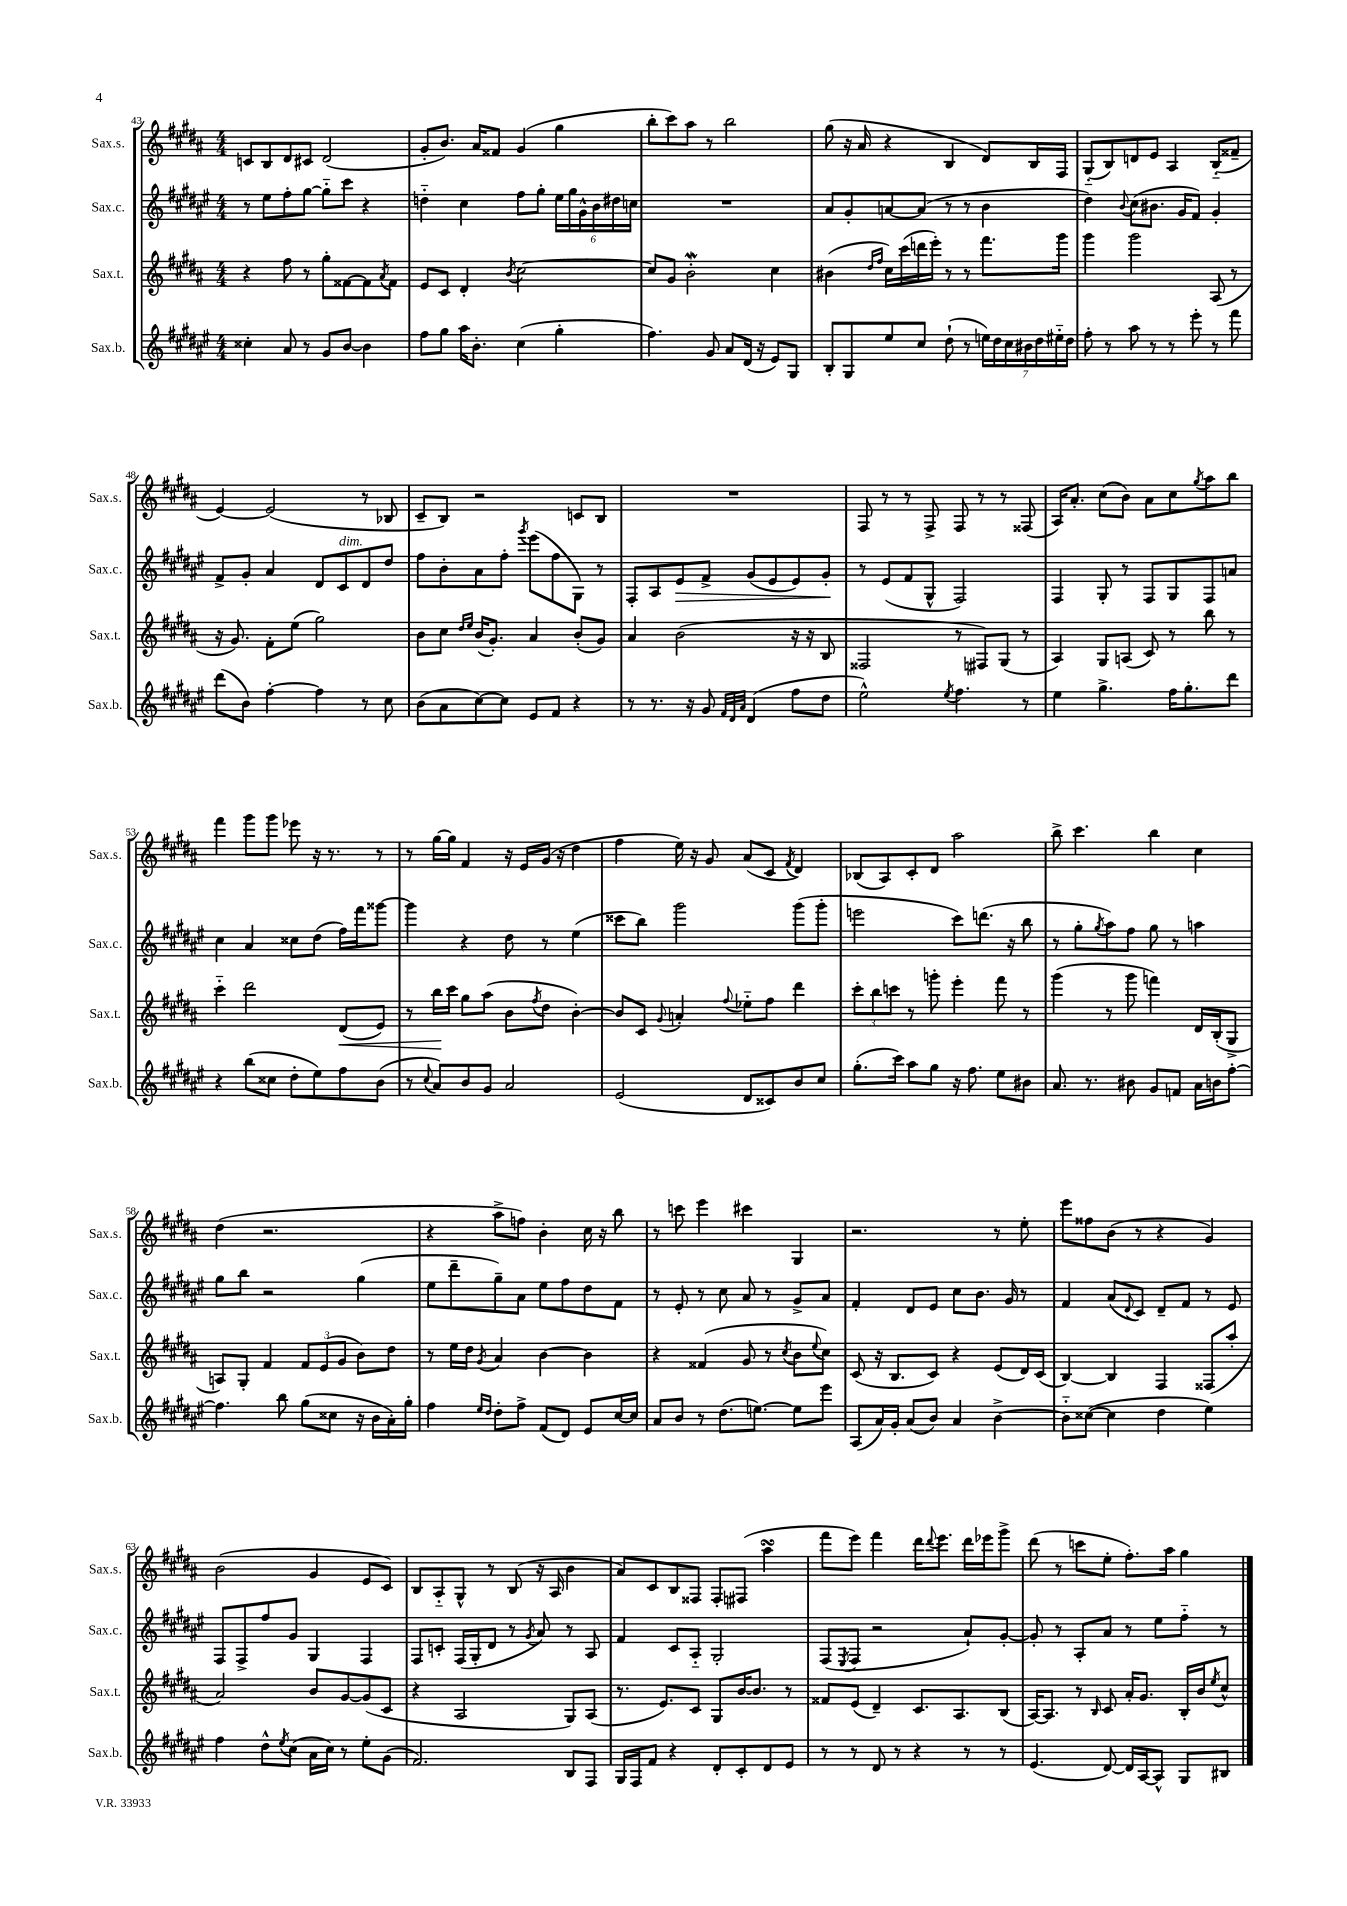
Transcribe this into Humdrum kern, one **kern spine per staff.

**kern	**kern	**kern	**kern
*staff4	*staff3	*staff2	*staff1
*clefG2	*clefG2	*clefG2	*clefG2
*k[f#c#g#d#a#e#]	*k[f#c#g#d#a#]	*k[f#c#g#d#a#e#]	*k[f#c#g#d#a#]
*M4/4	*M4/4	*M4/4	*M4/4
4cc##'\	4r	8r	8c/L
.	.	8ee#\L	8B/
8a#/	8ff#\	8ff#'\	8d#/
8r	8r	[8gg#\J	8c#/J
8g#/L	8gg#'\L	8gg#'~\]L	(2d#/
[8b/J	[8f##\	8ccc#\J	.
4b\]	8f##\]	4r	.
.	8qa#/	.	.
.	8f##\J	.	.
=	=	=	=
8ff#\L	8e/L	4dd'~\	8g#'/L
8gg#\J	8c#/J	.	8.b/J)
16aa#\LK	4d#'/	4cc#\	.
8.b'\J	.	.	16a#/LK
.	.	.	8f##/J
.	8qb/	.	.
(4cc#\	[2cc#\	8ff#\L	(4g#/
.	.	8gg#'\J	.
4gg#'\	.	24ee#\LL	4gg#\
.	.	24gg#\	.
.	.	24g#^^\	.
.	.	24b\	.
.	.	24dd#\	.
.	.	24cc\JJ	.
=	=	=	=
4.ff#\)	8cc#/]L	1r	8bb'\L
.	8g#/J	.	8ccc#\)
.	2b'\	.	8aa#\J
8g#/	.	.	8r
8a#/L	.	.	2bb\
(16d#/Jk	.	.	.
16r	.	.	.
8e#/L)	4cc#\	.	.
8G#/J	.	.	.
=	=	=	=
8B'/L	(4b#\	8a#/L	(8gg#\
8G#/	.	8g#'/	16r
.	.	.	16a#/
.	16qqdd#/LL	.	.
.	16qqff#/JJ	.	.
8ee#/	16cc#\LL)	[8a/	4r
.	(16ccc#\	.	.
8cc#/J	16ddd\	(8a/]J	.
.	16eee'\JJ)	.	.
(8dd#`\	8r	8r	4B/
8r	8r	8r	.
28ee\LL)	8.fff#\L	4b\	8d#/L)
28dd#\	.	.	.
28cc#\	.	.	.
28b#\	.	.	.
.	.	.	16B/L
28dd#\	.	.	.
28ee#'~\	.	.	.
.	16ggg#\Jk	.	16F#/JJ
28dd#\JJ	.	.	.
=	=	=	=
8ff#'\	4ggg#\	4dd#\)	(8G#'~/L
8r	.	.	8B/)
.	.	8qqb/	.
8aa#\	2ggg#\	(8cc#\L	8d/
8r	.	8.b#\J	8e/J
8r	.	.	4A#/
.	.	16g#/LK	.
8eee#'\	.	8f#/J)	.
8r	(8A#/	4g#'/	(8B'~/L
8fff#\	8r	.	8f##~/J
=	=	=	=
(8ddd#\L	16r	8f#^/L	[4e/)
.	8.g#/)	.	.
8b\J)	.	8g#'/J	.
[4ff#'\	8f#'\L	4a#/	(2e/]
.	(8ee\J	.	.
4ff#\]	2gg#\)	8d#/L	.
.	.	8c#/	.
8r	.	8d#/	8r
8cc#\	.	8dd#/J	8B-/
=	=	=	=
(8b\L	8b\L	8ff#\L	8c#~/L
8a#\	8cc#\J	8b'\	8B/J)
.	16qqdd#/LL	.	.
.	16qqee/JJ	.	.
[8cc#\)	(16b/LK	8a#\	2r
.	8.g#'/J)	.	.
8cc#\]J	.	8ff#'\J	.
.	.	8qggg#/	.
8e#/L	4a#/	(8eee#\L	.
8f#/J	.	8ff#\	.
4r	(8b'/L	8G#\J)	8c/L
.	8g#/J)	8r	8B/J
=	=	=	=
8r	4a#/	8F#'/L	1r
8.r	.	8A#/	.
.	(2b\	8e#/	.
16r	.	.	.
8g#/	.	8f#^/J	.
32qqf#/LLL	.	.	.
32qqd#/	.	.	.
32qqa#/JJJ	.	.	.
(4d#/	.	(8g#/L	.
.	.	8e#/	.
8ff#\L	16r	8e#/)	.
.	16r	.	.
8dd#\J	8B/	8g#'/J	.
=	=	=	=
2ee#^^\)	2F##/	8r	8F#/
.	.	(8e#/L	8r
.	.	8f#/	8r
.	.	8G#^^/J	8F#^/
8qee#/	.	.	.
4.ff#\	8r	2F#/)	8F#/
.	8F#/L)	.	8r
.	(8G#/J	.	8r
8r	8r	.	(8F##/
=	=	=	=
4ee#\	4A#/)	4F#/	16A#/LK)
.	.	.	8.a#'/J
4.gg#^\	8G#/L	8G#'/	(8cc#\L
.	(8A/J	8r	8b\J)
.	8c#/)	8F#/L	8a#\L
16ff#\LK	8r	8G#/	8cc#\
8.gg#'\	.	.	.
.	.	.	8qgg#/
.	8bb\	8F#/	8aa#\
8ddd#\J	8r	8a/J	8bb\J
=	=	=	=
4r	4ccc#'~\	4cc#\	4fff#\
(8bb\L	2ddd#\	4a#/	8ggg#\L
8cc##\J	.	.	8ggg#\J
8dd#'\L	.	8cc##\L	8eee-\
8ee#\)	.	(8dd#\J	16r
.	.	.	8.r
8ff#\	(8d#/L	16ff#\LL)	.
.	.	16fff#\J	.
(8b\J	8e/J)	[8ggg##\J	8r
=	=	=	=
8r	8r	4ggg##\]	8r
8qqcc#/	.	.	.
8a#/L)	16bb\LL	.	[16gg#\LL
.	16ccc#\JJ	.	16gg#\]JJ
8b/	8gg#\L	4r	4f#/
8g#/J	(8aa#\J	.	.
2a#/	8b\L	8dd#\	16r
.	.	.	16e/LL
.	8qff#/	.	.
.	8dd#\J	8r	(16g#/JJ
.	.	.	16r
.	[4b'\)	(4ee#\	4dd#\
=	=	=	=
(2e#/	8b/]L	8ccc##\L	4ff#\
.	8c#/J	8bb\J)	.
.	8qqg#/	.	.
.	4a'/	2ggg#\	16ee\)
.	.	.	16r
.	.	.	8g#/
.	8qqff#/	.	.
8d#/L	8ee-'~\L	.	(8a#/L
8c##/)	8ff#\J	.	8c#/J
.	.	.	8qf#/
8b/	4ddd#\	(8ggg#\L	4d#/)
8cc#/J	.	8ggg#'\J	.
=	=	=	=
(8.gg#'\L	12ccc#'\L	2eee\	(8B-/L
.	12bb\	.	.
.	.	.	8A#/)
.	12ccc\J	.	.
16ccc#\Jk)	.	.	.
8aa#\L	8r	.	8c#'/
8gg#\J	8ggg'\	.	8d#/J
16r	4eee'\	8ccc#\L)	2aa#\
8.ff#\	.	.	.
.	.	(8.ddd\J	.
8ee#\L	8fff#\	.	.
.	.	16r	.
8b#\J	8r	8bb\	.
=	=	=	=
8.a#/	(4ggg#\	8r	8bb^\
.	.	8gg#'\L	4.ccc#\
8.r	.	.	.
.	.	8qgg#/	.
.	8r	8aa#\)	.
8b#\	8ggg#\	8ff#\J	.
8g#/L	4fff\)	8gg#\	4bb\
8f/J	.	8r	.
16a#\LL	16d#/LL	4aa\	4cc#\
16b\J	(16B'/J	.	.
[8ff#'\J	8G#^/J	.	.
=	=	=	=
4.ff#\]	8A/L)	8gg#\L	(4dd#\
.	8G#'/J	8bb\J	.
.	4f#/	2r	2.r
8bb\	.	.	.
(8gg#\L	12f#/L	.	.
.	(12e/	.	.
8cc##\J	.	.	.
.	12g#/J	.	.
16r	8b\L)	(4gg#\	.
16b\LL	.	.	.
16a#'\)	8dd#\J	.	.
16gg#'\JJ	.	.	.
=	=	=	=
4ff#\	8r	8ee#\L	4r
.	16ee\LL	8ddd#~\	.
.	16dd#\JJ	.	.
16qqee#/LL	.	.	.
16qqdd#/JJ	8qg#/	.	.
8dd#'\L	4a#/	8gg#~\)	8aa#^\L
8ff#^\J	.	8a#\J	8ff\J)
(8f#/L	[4b\	8ee#\L	4b'\
8d#/J)	.	8ff#\	.
8e#/L	4b\]	8dd#\	16cc#\
.	.	.	16r
[16cc#/L	.	8f#\J	8bb\
16cc#/]JJ	.	.	.
=	=	=	=
8a#/L	4r	8r	8r
8b/J	.	8e#'/	8ccc\
8r	(4f##/	8r	4eee\
(8.dd#\L	.	8cc#\	.
.	8g#/	8a#/	4ccc#\
[8.ee\J)	.	.	.
.	8r	8r	.
.	8qcc#/	.	.
8ee\]L	8b\L	8g#^/L	4G#/
.	8qqee/	.	.
8eee#\J	8cc#\J)	8a#/J	.
=	=	=	=
(8A#/L	(8c#/	4f#'/	2.r
16a#/L)	16r	.	.
16g#'/JJ	8.B/L	.	.
(8a#/L	.	8d#/L	.
8b/J)	8c#/J)	8e#/J	.
4a#/	4r	8cc#\L	.
.	.	8.b\J	.
[4b^\	(8e/L	.	8r
.	.	16g#/	.
.	16d#/L)	8r	8ee'\
.	(16c#/JJ	.	.
=	=	=	=
8b'~\]L	[4B/)	4f#/	8eee\L
([8cc##\J	.	.	8ff##\
4cc##\]	4B/]	(8a#/L	(8b\J
.	.	8qqd#/	.
.	.	8c#/J)	8r
4dd#\	4F#/	8d#~/L	4r
.	.	8f#/J	.
4ee#\)	(8F##/L	8r	4g#/)
.	8aa#'/J	8e#/	.
=	=	=	=
4ff#\	2a#/)	8F#/L	(2b\
.	.	8F#^/	.
8dd#^^\L	.	8ff#/	.
8qee#/	.	.	.
(8cc#\J	.	8g#/J	.
16a#\LL	8b/L	4G#/	4g#/
16cc#\JJ)	.	.	.
8r	[8g#/	.	.
8ee#'\L	(8g#/]	4F#/	8e/L
(8g#\J	8c#/J	.	8c#/J)
=	=	=	=
2.f#/)	4r	8F#/L	8B/L
.	.	8c'/J	8A#'~/
.	2A#/	(16F#/LL	8G#^^/J
.	.	16G#'/J	.
.	.	8d#/J	8r
.	.	8r	(8B/
.	.	8qg#/	.
.	.	8a#/)	16r
.	.	.	16A#/
8B/L	8G#/L)	8r	4b\
8F#/J	(8A#/J	8A#/	.
=	=	=	=
16G#/LL	8.r	4f#/	8a#/L)
16F#/J	.	.	.
8f#/J	.	.	8c#/
.	8.e/L)	.	.
4r	.	8c#/L	8B/
.	8c#/J	8A#'~/J	8F##/J
8d#'/L	8G#/L	2G#'/	8F##'/L
8c#'/	[16b/K	.	(8F#/J
.	8.b/]J	.	.
8d#/	.	.	4aa#\
8e#/J	8r	.	.
=	=	=	=
8r	8f##/L	(8F#/L	8fff#\L
.	.	8qE#/	.
8r	(8e/J	8F#/J	8eee\J)
8d#/	4d#~/)	2r	4fff#\
8r	.	.	.
4r	8.c#/L	.	16ddd#\LK
.	.	.	8qqddd#/
.	.	.	8.eee\J
.	8.A#/	.	.
8r	.	8a#`/L)	16ddd#\LL
.	.	.	16eee-\J
8r	(8B/J	[8g#'/J	8ggg#^\J
=	=	=	=
(4.e#/	[16A#/LK)	8g#'/]	(8ddd#\
.	8.A#/]J	.	.
.	.	8r	8r
.	8r	8A#'/L	8ccc\L
.	16qqB/	.	.
[8d#/)	8c#/	8a#/J	8ee'\J
16d#/]LL	16a#'/LK	8r	8.ff#'\L)
[16A#/J	8.g#/J	.	.
8A#^^/]J	.	8ee#\L	.
.	.	.	16aa#\Jk
8G#/L	16B'/LL	8ff#'~\J	4gg#\
.	16b/J	.	.
.	8qee/	.	.
8B#/J	8cc#^^/J	8r	.
==	==	==	==
*-	*-	*-	*-
